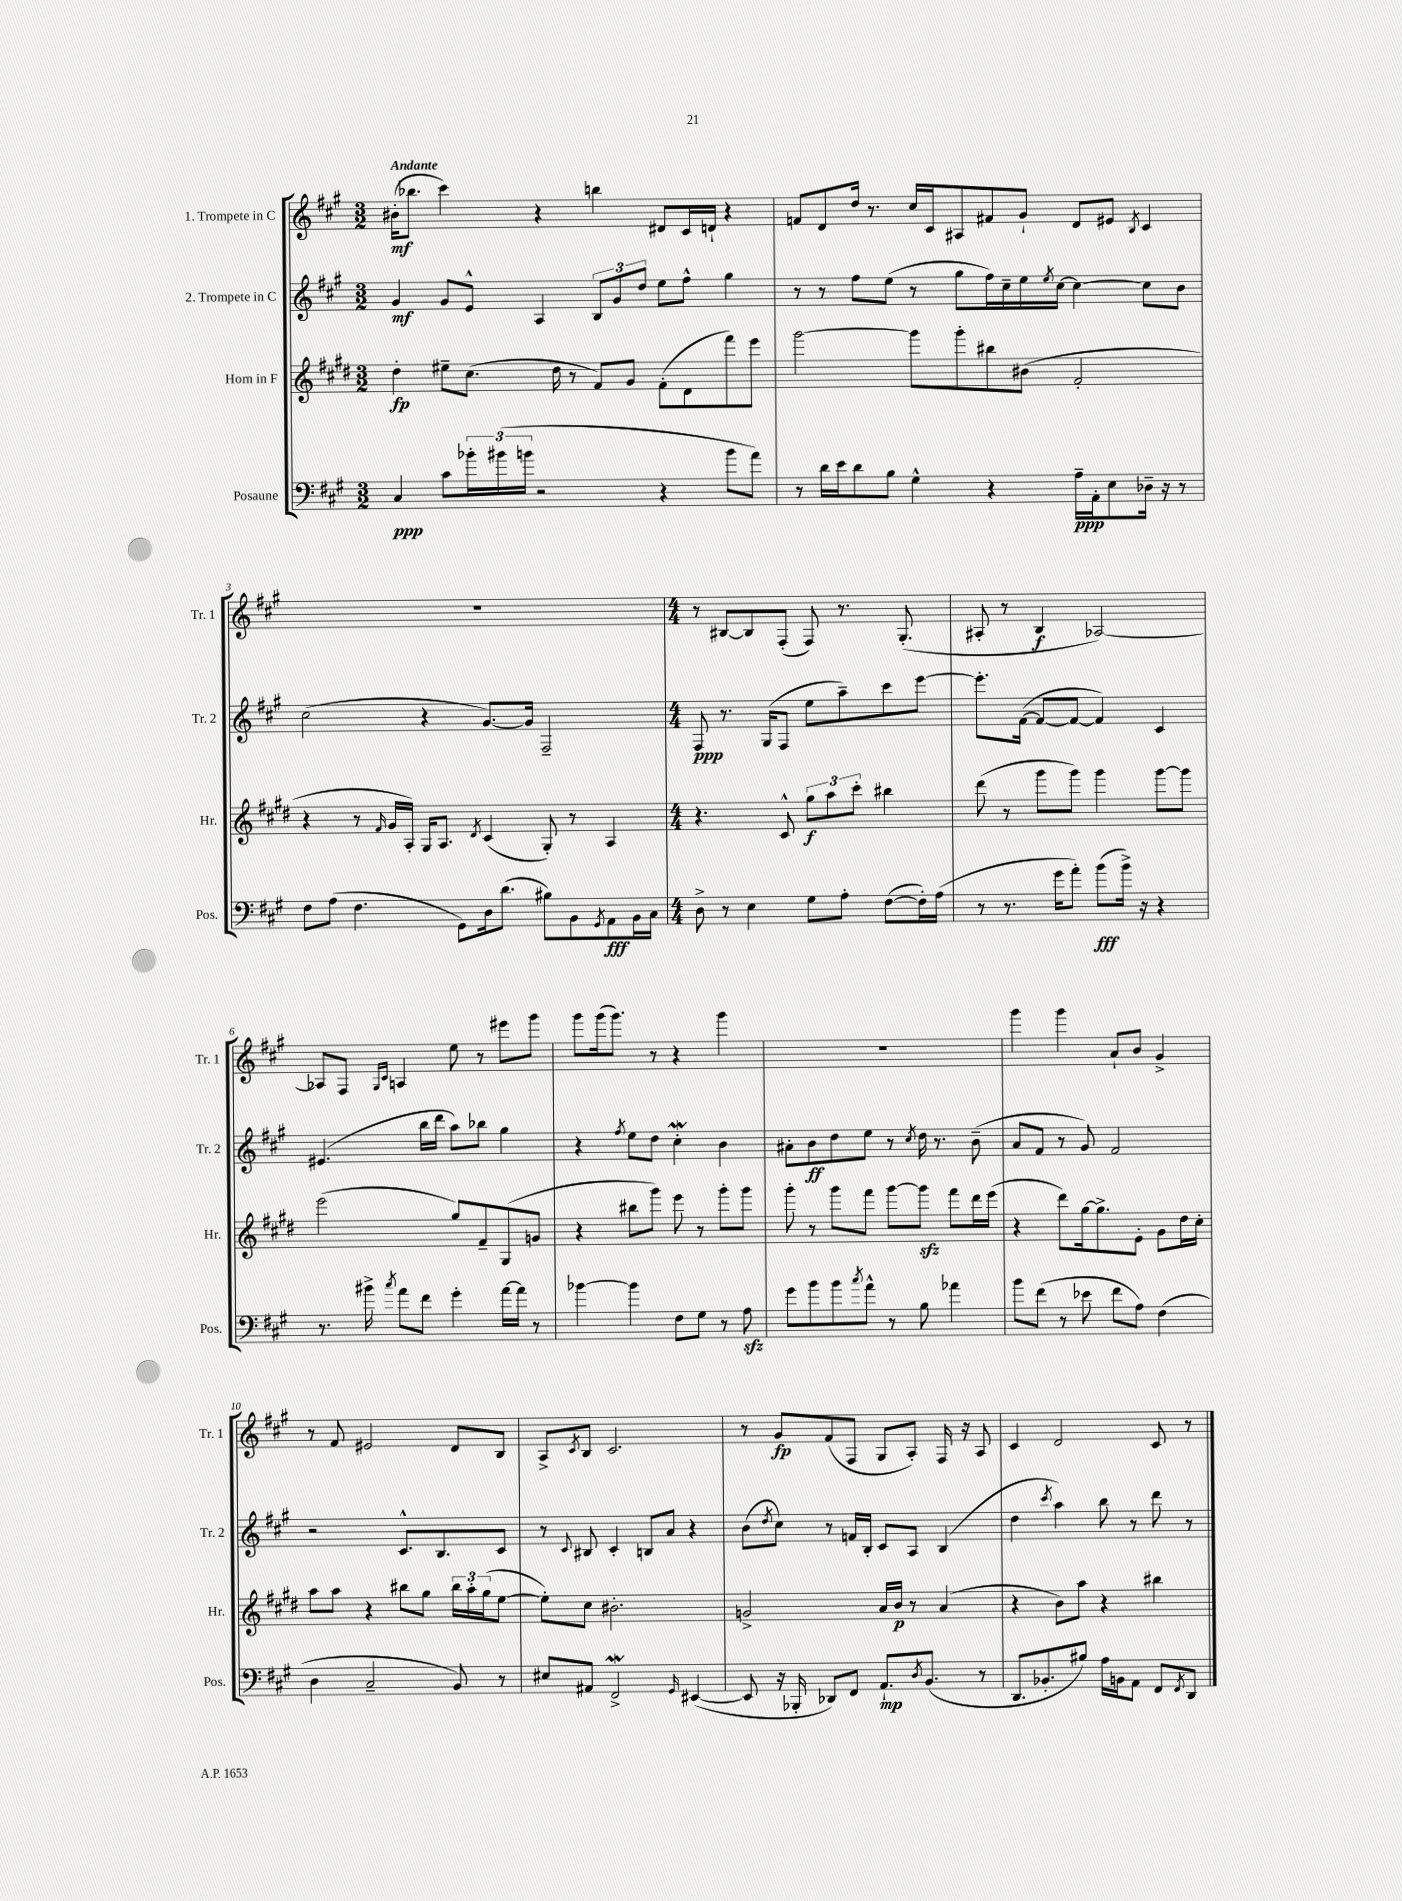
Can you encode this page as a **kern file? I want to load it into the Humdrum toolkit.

**kern	**kern	**kern	**kern
*staff4	*staff3	*staff2	*staff1
*clefF4	*clefG2	*clefG2	*clefG2
*k[f#c#g#]	*k[f#c#g#d#]	*k[f#c#g#]	*k[f#c#g#]
*M3/2	*M3/2	*M3/2	*M3/2
4C#	4dd#'	4g#	(16b#'
.	.	.	8.bb-
8c#	8ee#~	8g#	4ccc#)
24b-'	(8.cc#	8e^^	.
(24b#	.	.	.
24b	.	.	.
2r	.	4A	4r
.	16dd#	.	.
.	8r	.	.
.	8f#)	12B	4bb
.	.	12g#	.
.	8g#	.	.
.	.	12dd	.
4r	(8f#'	8ee	8d#
.	8d#	8ff#^^	16c#
.	.	.	16d`
8b	8fff#)	4gg#	4r
8a)	8eee	.	.
=	=	=	=
8r	[2ggg#	8r	8f
16d	.	8r	8d
16e	.	.	.
8d	.	8ff#	16dd
.	.	.	8.r
8B	.	(8ee	.
4G#^^	8ggg#]	8r	16cc#
.	.	.	16c#
.	8ggg#'	8gg#	8A#
4r	8bb#	16ff#)	8f#
.	.	16cc#~	.
.	(8b#	16ee	8g#`
.	.	8qee	.
.	.	[16cc#	.
16A~	2f#'	4cc#_	8d
16AA'	.	.	.
8E	.	.	8e#
.	.	.	8qB
16D-~	.	8cc#]	4c#
16r	.	.	.
8r	.	8b	.
=	=	=	=
8F#	4r	(2cc#	1.r
(8A	.	.	.
4.F#	8r	.	.
.	16qqf#	.	.
.	16g#	.	.
.	16A')	.	.
.	16G#	4r	.
.	8.A	.	.
8GG#)	.	.	.
.	8qd#	.	.
16D	(4c#	[8.g#)	.
(8.d	.	.	.
.	.	16g#]	.
8B#)	8G#')	2F#~	.
8BB	8r	.	.
8qGG#	.	.	.
8AA	4A	.	.
16BB	.	.	.
16C#	.	.	.
=	=	=	=
*M4/4	*M4/4	*M4/4	*M4/4
8D^	4.r	8F#	8r
8r	.	8.r	[8B#
4E	.	.	8B#]
.	.	(16G#	.
.	8c#^^	8F#	(8F#'
8G#	12gg#	8ee	8F#)
.	12aa	.	.
8A'	.	8aa~)	8.r
.	12ccc#'	.	.
([8F#	4bb#	8ccc#	.
.	.	.	(8.G#'
16F#'])	.	[8eee	.
(16A	.	.	.
=	=	=	=
8r	(8ddd#	8.eee']	8A#'
8.r	8r	.	8r
.	.	([16f#	.
.	8ggg#	8f#_	4B
16g#	.	.	.
8a')	8ggg#)	8f#_	.
(8b	4ggg#	4f#])	[2A-)
16b^)	.	.	.
16r	.	.	.
4r	[8ggg#	4c#	.
.	8ggg#]	.	.
=	=	=	=
8.r	(2eee	(4.e#	8A-]
.	.	.	8F#
16b#^	.	.	.
.	.	.	16qqG#
8qcc#	.	.	16qqc#
8a	.	.	4A
8f#	.	16bb	.
.	.	16ddd	.
4g#'	8gg#)	8aa)	8ee
.	8f#~	8bb-	8r
[16a	(8G#	4gg#	8eee#
16a]	.	.	.
8r	8g	.	8ggg#
=	=	=	=
[4b-	4r	4r	8ggg#
.	.	.	(16ggg#
.	.	.	8.ggg#)
.	.	8qff#	.
4b-]	8bb#	8ee	.
.	8ggg#)	8dd	8r
8F#	8eee	4cc#'	4r
8G#	8r	.	.
8r	8ggg#'	4b	4ggg#
8A	8ggg#	.	.
=	=	=	=
8g#	8ggg#'	8a#'	1r
8b	8r	8b	.
8b	8ggg#	8dd	.
8qcc#	.	.	.
8a^^	8fff#	8ee	.
8r	[8ggg#	8r	.
.	.	8qcc#	.
8B	8ggg#]	16dd	.
.	.	8.r	.
4a-	8fff#	.	.
.	16ddd#	(8b~	.
.	(16eee	.	.
=	=	=	=
8b	4r	8a	4ggg#
(8f#	.	8f#	.
8r	8ddd#)	8r	4ggg#
8e-	[16gg#	8g#)	.
.	8.gg#^]	.	.
8f#	.	2f#	8a`
8A)	8e'	.	8b
(4F#	8g#	.	4g#^
.	16dd#	.	.
.	16cc#'	.	.
=	=	=	=
4D	8aa	2r	8r
.	8aa	.	8f#
2C#~	4r	.	2e#
.	8bb#	8.c#^^	.
.	8gg#	.	.
.	.	8.B	.
8BB)	24bb#	.	8d
.	24aa'	.	.
.	(24gg#	.	.
8r	[8ee	8c#	8B
=	=	=	=
8E#	8ee'])	8r	8A^
.	.	8qqc#	8qc#
8AA#	8cc#	8B#	8B
2FF#^	2.b#'	4c#'	2.c#
.	.	8B	.
.	.	8a	.
16qqGG#	.	.	.
([4EE#	.	4r	.
=	=	=	=
8EE#]	2g^	(8b	8r
.	.	8qdd	.
16r	.	8cc#)	8g#
16BBB-'	.	.	.
8DD-)	.	8r	(8f#
8FF#	.	16f	8F#
.	.	16B'	.
8.AA`	16a	8c#	8G#
.	16b	.	.
.	8r	8A	8A')
8qD	.	.	.
(8.BB	.	.	.
.	(4a	(4B	16F#
.	.	.	16r
8r	.	.	8A
=	=	=	=
8.DD	4r	4dd	4c#
8.BB-'	.	.	.
.	.	8qccc#	.
.	8b)	4aa)	2d
8B#)	8aa	.	.
16A	4r	8bb	.
16BB	.	.	.
8AA	.	8r	.
8FF#	4bb#	8ddd	8c#
8qFF#	.	.	.
8DD	.	8r	8r
==	==	==	==
*-	*-	*-	*-
